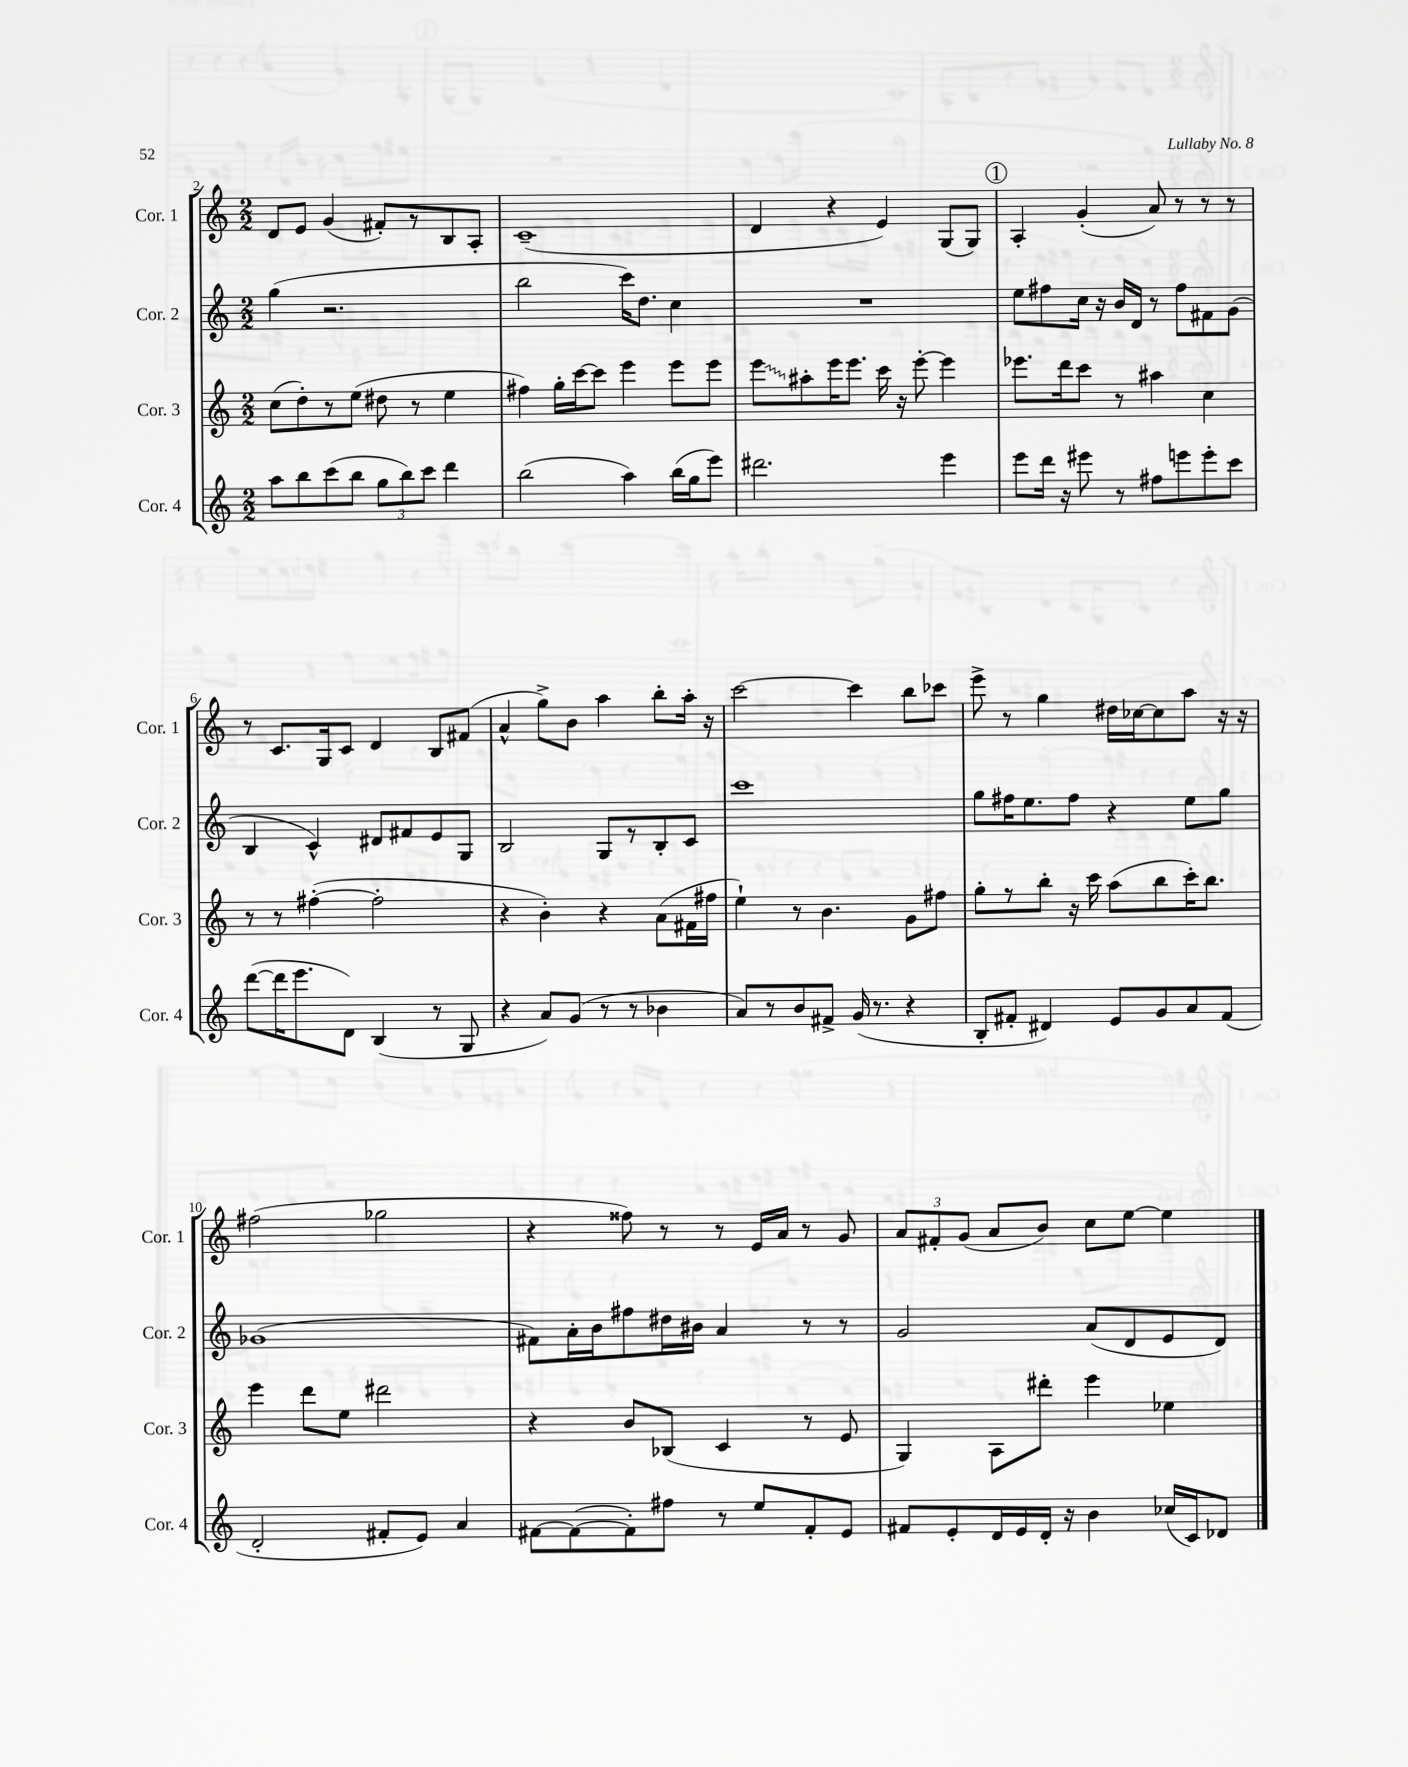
<<
\new StaffGroup <<
\new Staff = "s0" \with { instrumentName = "Cor. 1" shortInstrumentName = "Cor. 1" } {
    \clef treble \key c \major \numericTimeSignature \time 2/2
    \autoBeamOff d'8[ e'8] g'4( fis'8[-.) r8 b8 a8]-. |
    c'1--( |
    d'4 r4 e'4) g8[( g8]) |
    \mark \markup { \circle "1" } a4-. g'4-.( a'8) r8 r8 r8 |
    r8 c'8.[ g16 c'8] d'4 b8[ fis'8]( |
    a'4-^ g''8[->) b'8] a''4 b''8[-. a''16]-. r16 |
    c'''2~ c'''4 b''8[ ces'''8] |
    e'''8-> r8 g''4 dis''16[ ces''16~ ces''8 a''8] r16 r16 |
    fis''2( ges''2 |
    r4 fisis''8) r8 r8 e'16[ a'16] r8 g'8 |
    \tuplet 3/2 { a'8[ fis'8-. g'8]( } a'8[ b'8]) c''8[ e''8]~ e''4 \bar "|." |
}
\new Staff = "s1" \with { instrumentName = "Cor. 2" shortInstrumentName = "Cor. 2" } {
    \clef treble \key c \major \numericTimeSignature \time 2/2
    \autoBeamOff g''4( r2. |
    b''2 c'''16[) d''8.] c''4 |
    R1 |
    \mark \markup { \circle "1" } e''8[ fis''8 c''16] r16 b'16[ d'16] r8 fis''8[ fis'8 g'8]( |
    b4 c'4-^) dis'8[ fis'8 e'8 g8] |
    b2 g8[ r8 b8-. c'8] |
    c'''1 |
    g''8[ fis''16 e''8. fis''8] r4 e''8[ g''8] |
    ges'1( |
    fis'8[) a'16-. b'16 fis''8 dis''16 bis'16] a'4 r8 r8 |
    g'2 a'8[( d'8 e'8 d'8]) \bar "|." |
}
\new Staff = "s2" \with { instrumentName = "Cor. 3" shortInstrumentName = "Cor. 3" } {
    \clef treble \key c \major \numericTimeSignature \time 2/2
    \autoBeamOff c''8[( d''8-.) r8 e''8]( dis''8 r8 e''4 |
    fis''4) g''16[-. c'''16~ c'''8] e'''4 e'''8[ e'''8] |
    \once \override Glissando.style = #'zigzag e'''8[\glissando ais''8-. e'''16 e'''8.] c'''16 r16 e'''8~-. e'''4 |
    \mark \markup { \circle "1" } ees'''8.[ d'''16 c'''8] r8 ais''4 c''4 |
    r8 r8 fis''4~-.( fis''2-. |
    r4 b'4-.) r4 a'8[( fis'16 fis''16] |
    e''4-!) r8 b'4. g'8[ fis''8] |
    g''8[-. r8 b''8]-. r16 c'''16 a''8[( b''8 c'''16-.) b''8.] |
    e'''4 d'''8[ e''8] dis'''2 |
    r4 b'8[ bes8]( c'4 r8 e'8 |
    g4) a8[ dis'''8]-. e'''4 ees''4 \bar "|." |
}
\new Staff = "s3" \with { instrumentName = "Cor. 4" shortInstrumentName = "Cor. 4" } {
    \clef treble \key c \major \numericTimeSignature \time 2/2
    \autoBeamOff a''8[ b''8 c'''8( b''8] \tuplet 3/2 { g''8[ b''8) c'''8] } d'''4 |
    b''2( a''4) b''16[( g''16 e'''8]) |
    dis'''2. e'''4 |
    \mark \markup { \circle "1" } e'''8[ d'''16] r16 eis'''8 r8 fis''8[ e'''8 e'''8-. c'''8] |
    d'''8[~( d'''16 e'''8. d'8]) b4( r8 g8 |
    r4 a'8[) g'8]( r8 r8 bes'4 |
    a'8[) r8 b'8 fis'8]-> g'16( r8. r4 |
    b8[-. fis'8]-. dis'4) e'8[ g'8 a'8 fis'8]( |
    d'2-. fis'8[-. e'8]) a'4 |
    fis'8[~ fis'8~( fis'8-.) fis''8] r8 e''8[ fis'8-. e'8] |
    fis'8[ e'8-. d'16 e'16 d'16]-. r16 b'4 ces''16[( c'16) des'8] \bar "|." |
}
>>
>>
\layout { \context { \Score currentBarNumber = #2 } }
